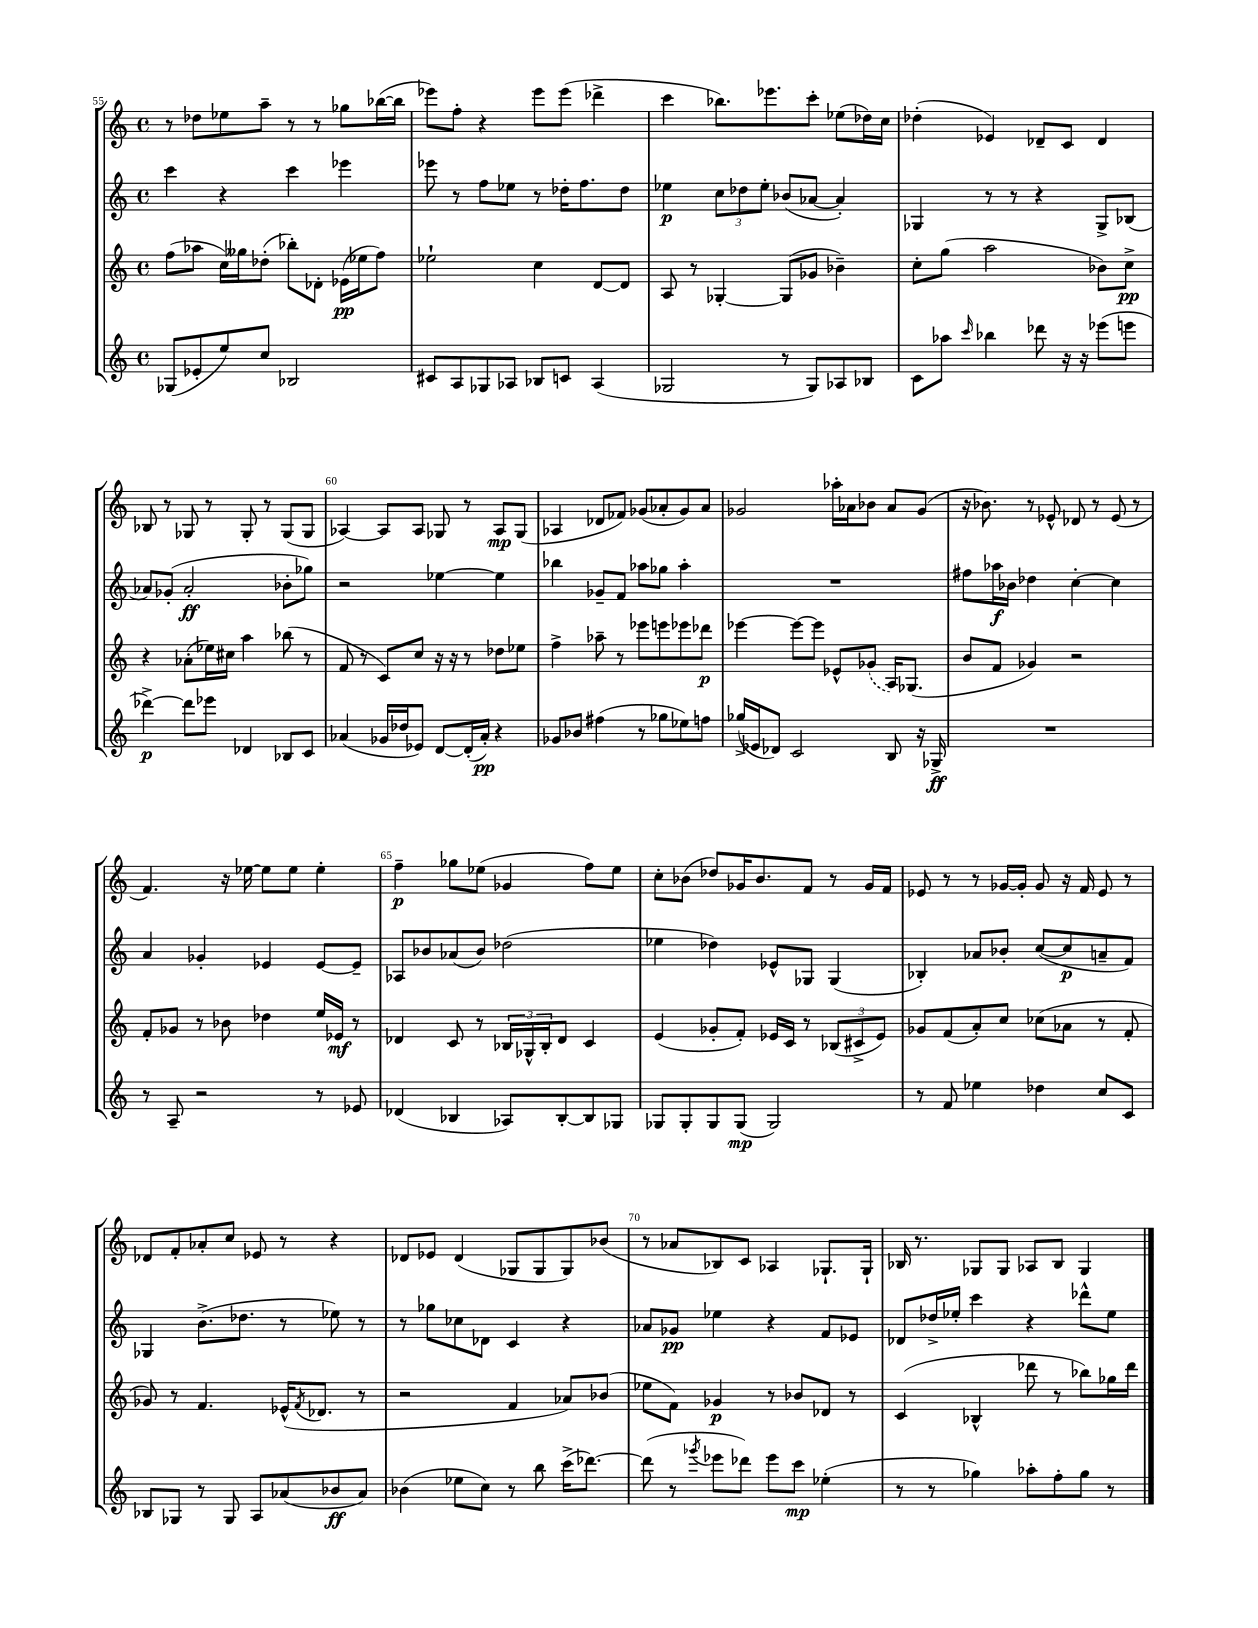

**kern	**kern	**kern	**kern
*staff4	*staff3	*staff2	*staff1
*clefG2	*clefG2	*clefG2	*clefG2
*k[]	*k[]	*k[]	*k[]
*M4/4	*M4/4	*M4/4	*M4/4
*met(c)	*met(c)	*met(c)	*met(c)
(8G-	(8ff	4ccc	8r
8e-'	8aa-	.	8dd-
8ee)	16cc)	4r	8ee-
.	16gg--	.	.
8cc	(8dd-'	.	8aa~
2B-	8bb-')	4ccc	8r
.	8d-'	.	8r
.	(16e-	4eee-	8gg-
.	16ee-	.	.
.	8ff)	.	([16bb-
.	.	.	16bb-]
=	=	=	=
8c#	2ee-`	8eee-	8eee-)
8A	.	8r	8ff'
8G-	.	8ff	4r
8A-	.	8ee-	.
8B-	4cc	8r	8eee-
8c	.	16dd-'	(8eee-
.	.	8.ff	.
(4A-	[8d	.	4ddd-^
.	8d]	8dd-	.
=	=	=	=
2G-	8A	4ee-	4ccc
.	8r	.	.
.	[4G-'	12cc	8.bb-)
.	.	12dd-	.
.	.	12ee-'	.
.	.	.	8.eee-
8r	(8G-]	(8b-	.
8G-)	8g-	[8a-	8ccc'
8A-	4b-~)	4a-'])	(8ee-
8B-	.	.	16dd-)
.	.	.	16cc
=	=	=	=
8c	8cc'	4G-	(4dd-'
8aa-	(8gg	.	.
16qqccc	.	.	.
4bb-	2aa	8r	4e-)
.	.	8r	.
8ddd-	.	4r	8d-~
16r	.	.	8c
16r	.	.	.
(8eee-	8b-)	8G-^	4d-
8eee	8cc^	(8B-	.
=	=	=	=
[4ddd-^)	4r	8a-)	8B-
.	.	(8g-'	8r
8ddd-]	(8a-'	2a-'	8G-
8eee-	16ee-)	.	8r
.	16cc#	.	.
4d-	4aa	.	8G-'
.	.	.	8r
8B-	(8bb-	8b-'	(8G-
8c	8r	8gg-)	8G-
=	=	=	=
(4a-	8f	2r	[4A-)
.	8r	.	.
16g-	8c)	.	8A-]
16dd-	.	.	.
8e-)	8cc	.	8A-
[8d	16r	[4ee-	8G-
.	16r	.	.
(16d']	8r	.	8r
16a-')	.	.	.
4r	8dd-	4ee-]	8A-
.	8ee-	.	(8G-
=	=	=	=
8g-	4ff^	4bb-	4A-
8b-	.	.	.
(4ff#	8aa-~	8g-~	8d-
.	8r	8f	8f-)
8r	8eee-	8aa-	(8g-
8gg-	8eee	8gg-	8a-'
8ee-)	8eee-	4aa-'	8g-)
8ff	8ddd-	.	8a-
=	=	=	=
(16gg-^	[4eee-	1r	2g-
16e-	.	.	.
8d-)	.	.	.
2c	8eee-_	.	.
.	8eee-]	.	.
.	8e-^^	.	16aa-'
.	.	.	16a-
.	(8g-	.	8b-
8B	16A)	.	8a-
.	(8.G-	.	.
16r	.	.	(8g-
16G-^	.	.	.
=	=	=	=
1r	8b	8ff#	16r
.	.	.	8.b-)
.	8f	16aa-	.
.	.	16b-	.
.	4g-)	4dd-	8r
.	.	.	8e-^^
.	2r	[4cc'	8d-
.	.	.	8r
.	.	4cc]	(8e-
.	.	.	8r
=	=	=	=
8r	8f'	4a	4.f)
8A~	8g-	.	.
2r	8r	4g-'	.
.	8b-	.	16r
.	.	.	[16ee-
.	4dd-	4e-	8ee-]
.	.	.	8ee-
8r	16ee	[8e-	4ee-'
.	16e-	.	.
8e-	8r	8e-~]	.
=	=	=	=
(4d-	4d-	8A-	4ff~
.	.	8b-	.
4B-	8c	(8a-	8gg-
.	8r	8b-)	(8ee-
8A-)	24B-	(2dd-	4g-
.	24G-^^	.	.
.	24B-'	.	.
[8B-'	8d-	.	.
8B-]	4c	.	8ff)
8G-	.	.	8ee-
=	=	=	=
8G-	(4e	4ee-	8cc'
8G-'	.	.	(8b-
8G-	8g-'	4dd-)	8dd-)
(8G-	8f')	.	16g-
.	.	.	8.b-
2G-)	16e-	8e-^^	.
.	16c	.	.
.	8r	8G-	8f
.	(12B-	(4G-	8r
.	12c#^	.	.
.	.	.	16g-
.	12e-)	.	.
.	.	.	16f
=	=	=	=
8r	8g-	4B-')	8e-
8f	(8f	.	8r
4ee-	8a')	8a-	8r
.	8cc	8b-'	[16g-
.	.	.	16g-']
4dd-	(8cc-	([8cc	8g-
.	8a-	8cc]	16r
.	.	.	16f
8cc	8r	8a~	8e-
8c	8f'	8f)	8r
=	=	=	=
8B-	8g-)	4G-	8d-
8G-	8r	.	8f'
8r	4.f	(8.b^	8a-'
8G-	.	.	8cc
.	.	8.dd-	.
8A	.	.	8e-
(8a-	(16e-^^	8r	8r
.	8qf	.	.
.	8.d-	.	.
8b-	.	8ee-)	4r
8a-)	8r	8r	.
=	=	=	=
(4b-	2r	8r	8d-
.	.	8gg-	8e-
8ee-	.	8cc-	(4d-
8cc)	.	8d-	.
8r	4f	4c	8G-
8bb	.	.	8G-
(16ccc^	8a-)	4r	8G-)
[8.ddd-)	.	.	.
.	(8b-	.	(8b-
=	=	=	=
(8ddd-]	8ee-	8a-	8r
8r	8f)	8g-	8a-
8qggg-	.	.	.
8eee-	4g-	4ee-	8B-)
8ddd-)	.	.	8c
8eee-	8r	4r	4A-
8ccc	8b-	.	.
(4ee-'	8d-	8f	8.G-`
.	8r	8e-	.
.	.	.	16G-`
=	=	=	=
8r	(4c	8d-	16B-
.	.	.	8.r
8r	.	16dd-^	.
.	.	16ee-'	.
4gg-)	4B-^^	4ccc	8G-
.	.	.	8G-
8aa-'	8ddd-	4r	8A-
8ff'	8r	.	8B-
8gg-	8bb-)	8ddd-^^	4G-
8r	16gg-	8ee-	.
.	16ddd-	.	.
==	==	==	==
*-	*-	*-	*-
